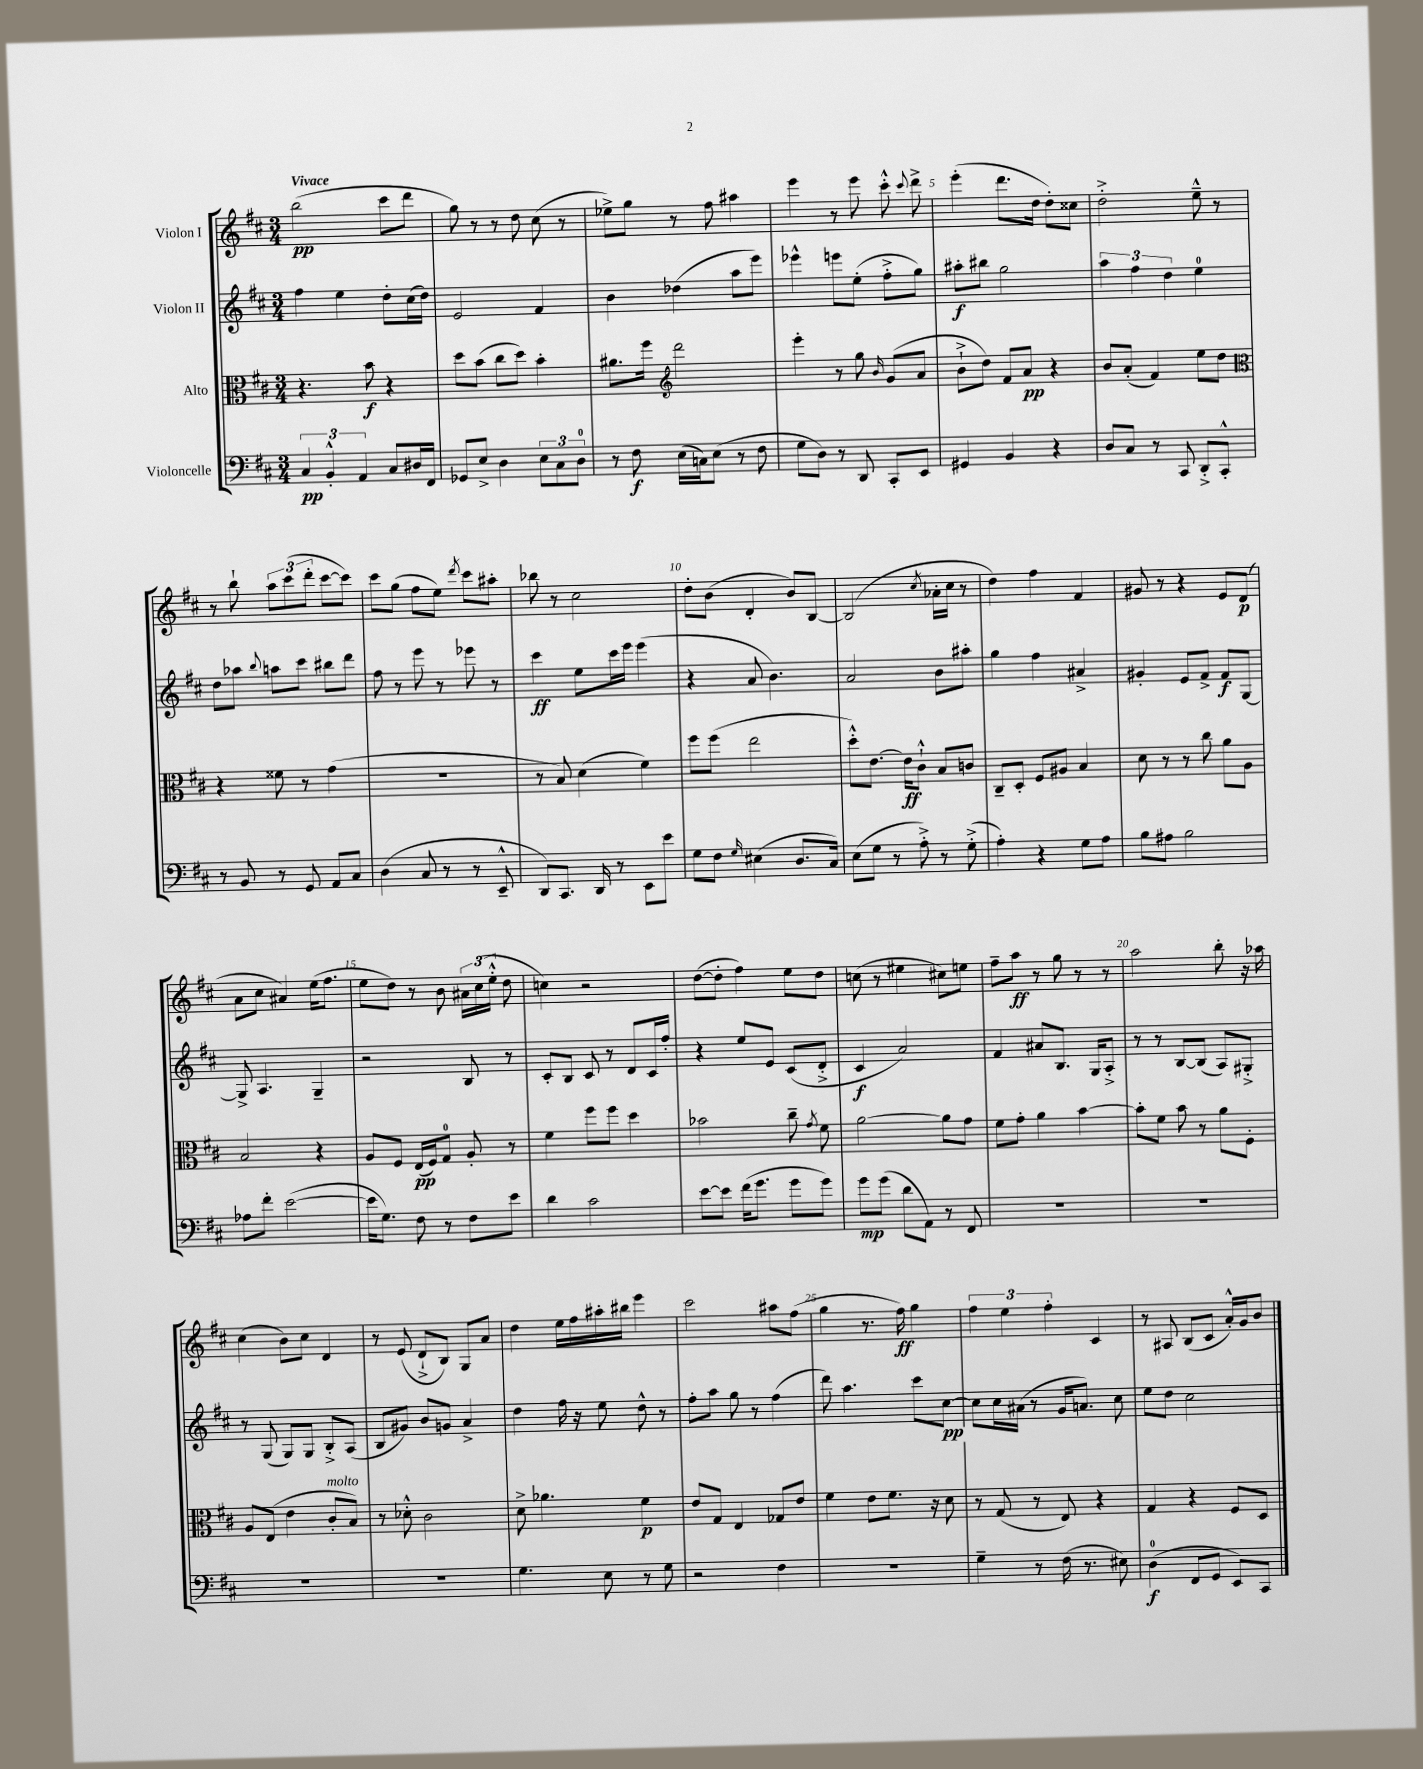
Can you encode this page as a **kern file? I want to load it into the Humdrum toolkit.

**kern	**dynam	**kern	**dynam	**kern	**dynam	**kern	**dynam
*part4	*part4	*part3	*part3	*part2	*part2	*part1	*part1
*staff4	*staff4	*staff3	*staff3	*staff2	*staff2	*staff1	*staff1
*I"Violoncelle	*	*I"Alto	*	*I"Violon II	*	*I"Violon I	*
*clefF4	*	*clefC3	*	*clefG2	*	*clefG2	*
*k[f#c#]	*	*k[f#c#]	*	*k[f#c#]	*	*k[f#c#]	*
*M3/4	*	*M3/4	*	*M3/4	*	*M3/4	*
=1	=1	=1	=1	=1	=1	=1	=1
!	!	!	!	!	!	!LO:TX:a:B:t=Vivace	!
6C#/	pp	4.r	.	4ff#\	.	(2bb\	pp
6BB'^^/	.	.	.	.	.	.	.
.	.	.	.	4ee\	.	.	.
6AA/	.	.	.	.	.	.	.
.	.	8b\	f	.	.	.	.
8C#/L	.	4r	.	8dd'\L	.	8ccc#\L	.
16D#X/L	.	.	.	(16cc#\L	.	8ddd\J	.
16FF#/JJ	.	.	.	16dd\JJ)	.	.	.
=2	=2	=2	=2	=2	=2	=2	=2
8GG-X/L	.	8dd\L	.	2e/	.	8gg\)	.
8E^/J	.	(8b\J	.	.	.	8r	.
4D\	.	8cc#\L	.	.	.	8r	.
.	.	8dd\J)	.	.	.	8dd\	.
12E\L	.	4b'\	.	4f#/	.	(8cc#\	.
12C#\	.	.	.	.	.	.	.
.	.	.	.	.	.	8r	.
12D\J	.	.	.	.	.	.	.
=3	=3	=3	=3	=3	=3	=3	=3
8r	.	8.a#X\L	.	4b\	.	8ee-X^\L)	.
8F#\	f	.	.	.	.	8gg\J	.
.	.	16ff#\Jk	.	.	.	.	.
*	*	*clefG2	*	*	*	*	*
(16E\LL	.	2ddd\	.	(4dd-X\	.	8r	.
16Cn\J)	.	.	.	.	.	.	.
(8E\J	.	.	.	.	.	8ff#\	.
8r	.	.	.	8aa\L	.	4aa#X\	.
8F#\	.	.	.	8eee\J)	.	.	.
=4	=4	=4	=4	=4	=4	=4	=4
8G\L	.	4eee'\	.	4eee-X^^\	.	4eee\	.
8D\J)	.	.	.	.	.	.	.
8r	.	8r	.	8eeen\L	.	8r	.
8DD/	.	8gg\	.	(8ee'\J	.	8eee\	.
.	.	16qqb/	.	.	.	.	.
8CC#'/L	.	(8g/L	.	8ff#'^\L	.	8ccc#'^^\	.
.	.	.	.	.	.	8qqccc#/	.
8EE/J	.	8a/J	.	8gg\J)	.	8ddd^\	.
=5	=5	=5	=5	=5	=5	=5	=5
4GG#X/	.	8b`^\L	.	8aa#X'\L	f	(4eee'\	.
.	.	8dd\J)	.	8bb#X\J	.	.	.
4BB/	.	8f#/L	.	2gg\	.	8.ddd\L	.
.	.	8a/J	pp	.	.	.	.
.	.	.	.	.	.	16dd\Jk	.
4r	.	4r	.	.	.	8dd'\L)	.
.	.	.	.	.	.	8cc##X\J	.
=6	=6	=6	=6	=6	=6	=6	=6
8D/L	.	8b/L	.	6aa\	.	2dd'^\	.
8C#/J	.	(8a'/J	.	.	.	.	.
.	.	.	.	6ff#\	.	.	.
8r	.	4f#/)	.	.	.	.	.
.	.	.	.	6dd\	.	.	.
8CC#/	.	.	.	.	.	.	.
8DD'^/L	.	8ee\L	.	4ee\	.	8ee~^^\	.
8CC#'^^/J	.	8dd\J	.	.	.	8r	.
!!LO:LB:g=z
=7	=7	=7	=7	=7	=7	=7	=7
*	*	*clefC3	*	*	*	*	*
8r	.	4r	.	8dd\L	.	8r	.
8BB/	.	.	.	8aa-X\J	.	8bb`\	.
.	.	.	.	8qqbb/	.	.	.
8r	.	8f##X\	.	8aan\L	.	12aa\L	.
.	.	.	.	.	.	(12ccc#\	.
8GG/	.	8r	.	8ccc#\J	.	.	.
.	.	.	.	.	.	12ddd'\J	.
8AA/L	.	(4g\	.	8bb#X\L	.	[8ccc#\L	.
8C#/J	.	.	.	8ddd\J	.	8ccc#\J])	.
=8	=8	=8	=8	=8	=8	=8	=8
(4D\	.	2.r	.	8ff#\	.	8ccc#\L	.
.	.	.	.	8r	.	(8gg\J	.
8C#/	.	.	.	8eee\	.	8ff#\L	.
8r	.	.	.	8r	.	8ee\J)	.
.	.	.	.	.	.	8qddd/	.
8r	.	.	.	8eee-X\	.	8ccc#\L	.
8EE~^^/	.	.	.	8r	.	8aa#X'\J	.
=9	=9	=9	=9	=9	=9	=9	=9
8DD/L)	.	8r	.	4ccc#\	ff	8bb-X\	.
8.CC#/J	.	8B/)	.	.	.	8r	.
.	.	(4d\	.	8ee\L	.	2cc#\	.
16DD/	.	.	.	.	.	.	.
8r	.	.	.	16ccc#\L	.	.	.
.	.	.	.	16eee\JJ	.	.	.
8EE\L	.	4f#\)	.	(4eee\	.	.	.
8e\J	.	.	.	.	.	.	.
=10	=10	=10	=10	=10	=10	=10	=10
8G\L	.	8ff#\L	.	4r	.	8dd'\L	.
8F#\J	.	(8ff#\J	.	.	.	(8b\J	.
16qqG/	.	.	.	.	.	.	.
(4E#X\	.	2ee\	.	8a/	.	4d'/	.
.	.	.	.	4.b\)	.	.	.
8.D/L	.	.	.	.	.	8b/L)	.
.	.	.	.	.	.	[8B/J	.
16C#/Jk)	.	.	.	.	.	.	.
=11	=11	=11	=11	=11	=11	=11	=11
(8E\L	.	8dd'^^\L)	.	2a/	.	(2B/]	.
8G\J	.	[8.e\J	.	.	.	.	.
8r	.	.	.	.	.	.	.
.	.	16e\KL]	ff	.	.	.	.
8A'^\)	.	8c#`^^\J	.	.	.	.	.
.	.	.	.	.	.	8qcc#/	.
8r	.	8B/L	.	8b\L	.	16a-X'\LL	.
.	.	.	.	.	.	16cc#\JJ	.
(8G'^\	.	8cn/J	.	8aa#X'\J	.	8r	.
=12	=12	=12	=12	=12	=12	=12	=12
4A'\)	.	8C#~/L	.	4gg\	.	4dd\)	.
.	.	8D'/J	.	.	.	.	.
4r	.	8F#/L	.	4ff#\	.	4ff#\	.
.	.	8A#X/J	.	.	.	.	.
8G\L	.	4B/	.	4a#X^/	.	4f#/	.
8A\J	.	.	.	.	.	.	.
=13	=13	=13	=13	=13	=13	=13	=13
8B\L	.	8d\	.	4g#X'/	.	8g#X/	.
8A#X\J	.	8r	.	.	.	8r	.
2B\	.	8r	.	8e/L	.	4r	.
.	.	8cc#\	.	8f#^/J	.	.	.
.	.	8a\L	.	8f#/L	f	8e/L	.
.	.	8A\J	.	[8G/J	.	(8d/J	p
!!LO:LB:g=z
=14	=14	=14	=14	=14	=14	=14	=14
8A-X\L	.	2B/	.	8G^/]	.	8a\L	.
8f#'\J	.	.	.	4.A/	.	8cc#\J	.
([2e\	.	.	.	.	.	4a#X/)	.
.	.	4r	.	4G~/	.	(16ee\KL	.
.	.	.	.	.	.	8.ff#\J	.
=15	=15	=15	=15	=15	=15	=15	=15
16e\KL]	.	8A/L	.	2r	.	8ee\L	.
8.G\J)	.	.	.	.	.	.	.
.	.	8F#/J	.	.	.	8dd\J)	.
8F#\	.	(16E/LL	pp	.	.	8r	.
.	.	16F#/J)	.	.	.	.	.
8r	.	8G/J	.	.	.	8b\	.
8F#\L	.	8A'/	.	8B/	.	24a#X\LL	.
.	.	.	.	.	.	(24cc#\	.
.	.	.	.	.	.	24ee'^^\JJ	.
8e\J	.	8r	.	8r	.	8dd\	.
=16	=16	=16	=16	=16	=16	=16	=16
4d\	.	4f#\	.	8c#'/L	.	4ccn\)	.
.	.	.	.	8B/J	.	.	.
2c#\	.	8ff#\L	.	8c#/	.	2r	.
.	.	8ff#\J	.	8r	.	.	.
.	.	4dd\	.	8d/L	.	.	.
.	.	.	.	16c#/L	.	.	.
.	.	.	.	16ff#'/JJ	.	.	.
=17	=17	=17	=17	=17	=17	=17	=17
[8e\L	.	2b-X\	.	4r	.	([8dd\L	.
8e\J]	.	.	.	.	.	8dd'\J]	.
(16f#\KL	.	.	.	8ee/L	.	4ff#\)	.
8.g\J	.	.	.	.	.	.	.
.	.	.	.	8e/J	.	.	.
8g\L	.	8cc#~\	.	(8c#/L	.	8ee\L	.
.	.	8qg/	.	.	.	.	.
8g\J)	.	8f#\	.	8d'^/J	.	8dd\J	.
=18	=18	=18	=18	=18	=18	=18	=18
8g\L	mp	[2a\	.	4c#/	f	(8ccn\	.
(8g\J	.	.	.	.	.	8r	.
8d\L	.	.	.	2a/)	.	4ee#X\	.
8AA\J)	.	.	.	.	.	.	.
8r	.	8a\L]	.	.	.	8cc#X\L)	.
8FF#/	.	8g\J	.	.	.	8een\J	.
=19	=19	=19	=19	=19	=19	=19	=19
2.r	.	8f#\L	.	4f#/	.	8ff#~\L	.
.	.	8g'\J	.	.	.	8aa\J	ff
.	.	4a\	.	8a#X/L	.	8r	.
.	.	.	.	8.B/J	.	8gg\	.
.	.	[4b\	.	.	.	8r	.
.	.	.	.	16G/KL	.	.	.
.	.	.	.	8A'^/J	.	8r	.
=20	=20	=20	=20	=20	=20	=20	=20
2.r	.	8b'\L]	.	8r	.	2aa\	.
.	.	8f#\J	.	8r	.	.	.
.	.	8b\	.	[8B/L	.	.	.
.	.	8r	.	(8B/J]	.	.	.
.	.	8a\L	.	8A/L)	.	8bb'\	.
.	.	8F#'\J	.	8G#X'^/J	.	16r	.
.	.	.	.	.	.	16aa-X\	.
!!LO:LB:g=z
=21	=21	=21	=21	=21	=21	=21	=21
2.r	.	8A/L	.	8r	.	(4cc#\	.
.	.	(8E/J	.	(8G/	.	.	.
.	.	4e\	.	8G/L)	.	8b\L)	.
.	.	.	.	8G/J	.	8cc#\J	.
!	!	!LO:TX:a:i:t=molto	!	!	!	!	!
.	.	8c#'/L	.	8B'^/L	.	4d/	.
.	.	8B/J)	.	(8A/J	.	.	.
=22	=22	=22	=22	=22	=22	=22	=22
2.r	.	8r	.	8B/L	.	8r	.
.	.	8d-X'^^\	.	8g#X/J)	.	(8e/	.
.	.	2c#\	.	8b/L	.	8d`^/L	.
.	.	.	.	8gn/J	.	8B/J)	.
.	.	.	.	4a^/	.	8G/L	.
.	.	.	.	.	.	8a/J	.
=23	=23	=23	=23	=23	=23	=23	=23
4.G\	.	8d^\	.	4dd\	.	4dd\	.
.	.	4.a-X\	.	.	.	.	.
.	.	.	.	16ff#\	.	16ee\LL	.
.	.	.	.	16r	.	16ff#\	.
8E\	.	.	.	8ee\	.	16aa#X'\	.
.	.	.	.	.	.	16bb#X\JJ	.
8r	.	4f#\	p	8dd^^\	.	4eee\	.
8G\	.	.	.	8r	.	.	.
=24	=24	=24	=24	=24	=24	=24	=24
2r	.	8e/L	.	8ff#'\L	.	2ccc#\	.
.	.	8G/J	.	8aa\J	.	.	.
.	.	4E/	.	8gg\	.	.	.
.	.	.	.	8r	.	.	.
4F#\	.	8G-X/L	.	(4ff#\	.	8aa#X\L	.
.	.	8e/J	.	.	.	(8ff#\J	.
=25	=25	=25	=25	=25	=25	=25	=25
2.r	.	4f#\	.	8ddd\)	.	4gg\	.
.	.	.	.	4.aa\	.	.	.
.	.	8e\L	.	.	.	8.r	.
.	.	8.f#\J	.	.	.	.	.
.	.	.	.	.	.	16ff#\)	ff
.	.	.	.	8ccc#\L	.	4gg\	.
.	.	16r	.	.	.	.	.
.	.	8d\	.	[8cc#\J	pp	.	.
=26	=26	=26	=26	=26	=26	=26	=26
4G~\	.	8r	.	8cc#\L]	.	6ff#\	.
.	.	(8G/	.	16cc#\L	.	.	.
.	.	.	.	.	.	6ee\	.
.	.	.	.	(16a#X\JJ	.	.	.
8r	.	8r	.	8r	.	.	.
.	.	.	.	.	.	6ff#'\	.
(16F#\	.	8E/)	.	16g/KL	.	.	.
8.r	.	.	.	8.an/J)	.	.	.
.	.	4r	.	.	.	4c#/	.
8E#X\)	.	.	.	8cc#\	.	.	.
=27	=27	=27	=27	=27	=27	=27	=27
(4D\	f	4G/	.	8ee\L	.	8r	.
.	.	.	.	8dd\J	.	8A#X/	.
8FF#/L	.	4r	.	2cc#\	.	(8B/L	.
8GG/J	.	.	.	.	.	8c#/J	.
8EE/L)	.	8F#/L	.	.	.	16a'^^/LL)	.
.	.	.	.	.	.	16g/J	.
8CC#/J	.	8D/J	.	.	.	8b/J	.
==	==	==	==	==	==	==	==
*-	*-	*-	*-	*-	*-	*-	*-
